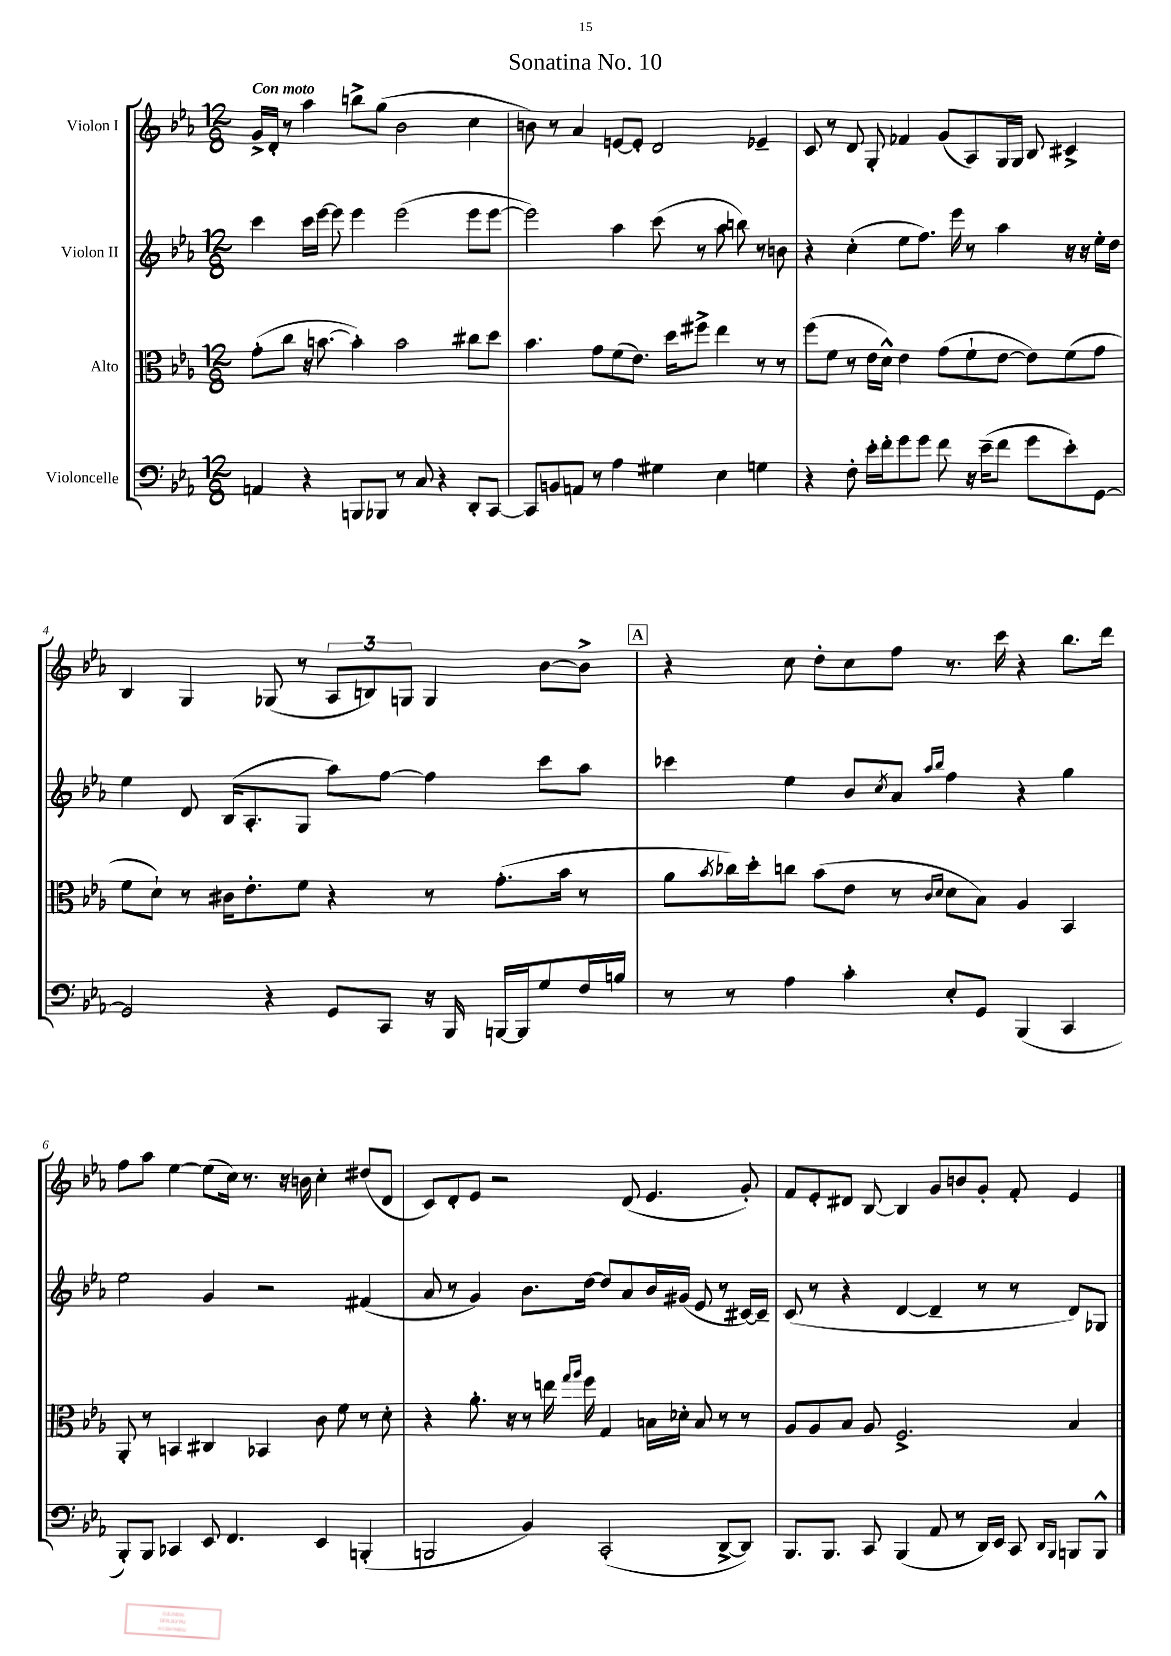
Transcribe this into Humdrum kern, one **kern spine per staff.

**kern	**kern	**kern	**kern
*part4	*part3	*part2	*part1
*staff4	*staff3	*staff2	*staff1
*I"Violoncelle	*I"Alto	*I"Violon II	*I"Violon I
*clefF4	*clefC3	*clefG2	*clefG2
*k[b-e-a-]	*k[b-e-a-]	*k[b-e-a-]	*k[b-e-a-]
*M12/8	*M12/8	*M12/8	*M12/8
=1	=1	=1	=1
!	!	!	!LO:TX:a:B:t=Con moto
4AAn/	(8g'\L	4ccc\	16g^/LL
.	.	.	16d'/JJ
.	8cc\J	.	8r
4r	16r	16ccc\LL	4aa-\
.	[8.bn\	[16eee-\JJ	.
.	.	8eee-\]	.
8BBBn/L	4b'\])	4eee-\	8bbn^\L
8BBB-X/J	.	.	(8gg\J
8r	2b\	(2eee-\	2b-\
8C/	.	.	.
4r	.	.	.
8DD'/L	8cc#X\L	8eee-\L	4cc\
[8CC/J	8dd\J	[8eee-\J	.
=2	=2	=2	=2
8CC/L]	4.b-\	2eee-\])	8bn\)
8BBn/	.	.	8r
8AAn/J	.	.	4a-/
8r	8g\L	.	.
4A-\	(8f\	4aa-\	[8en/L
.	8.e-\J)	.	8e'/J]
4G#X\	.	(8ccc\	2d/
.	16dd\KL	.	.
.	8ff#X^\J	8r	.
4E-\	4ee-\	8aa-\	.
.	.	8bbn\)	.
4Gn\	8r	8r	4e-X~/
.	8r	8bn\	.
=3	=3	=3	=3
4r	(8ff\L	4r	8c/
.	8f\J	.	8r
8F'\	8r	(4cc'\	8d/
16e-'\LL	16e-\LL	.	8G'/
16f'\J	16d^^\JJ)	.	.
8g\	4e-\	8ee-\L	4f-X/
8g\J	.	8.ff\J)	.
8f\	(8g\L	.	(8g/L
.	.	16eee-\	.
16r	8f`\	8r	8A-/)
(16e-~\KL	.	.	.
8f\J	[8e-\J	4aa-\	16G/L
.	.	.	16G/JJ
8g\L	8e-\L])	.	8B-/
8e-'\)	(8f\	16r	4c#X^/
.	.	16r	.
[8GG\J	8g\J	16ee-'\LL	.
.	.	16dd\JJ	.
!!LO:LB:g=z
=4	=4	=4	=4
2GG/]	8f\L	4ee-\	4B-/
.	8d`\J)	.	.
.	8r	8d/	4G/
.	16c#X\KL	(16B-/KL	.
.	8.e-'\	8.A-'/	.
4r	.	.	(8G-X/
.	8f\J	8G/J	8r
8GG/L	4r	8aa-\L)	12A-/L
.	.	.	12Bn/)
8CC/J	.	[8ff\J	.
.	.	.	12Gn/J
16r	8r	4ff\]	4G/
16BBB-/	.	.	.
[16BBBn/LL	(8.g'\L	.	.
16BBB/J]	.	.	.
8G/	.	8ccc\L	[8b-\L
.	16b-\Jk	.	.
16F/L	8r	8aa-\J	8b-^\J]
16Bn/JJ	.	.	.
!!LO:REH:place=s1:t=A
=5	=5	=5	=5
8r	8a-\L	4ccc-X\	4r
.	8qb-/	.	.
8r	16cc-X\L)	.	.
.	16dd'\J	.	.
4A-\	8ccn\J	4ee-\	8cc\
.	(8b-\L	.	8dd'\L
4c'\	8e-\J	8b-/L	8cc\
.	.	8qcc/	.
.	8r	8a-/J	8ff\J
.	16qqc/LL	16qqaa-/LL	.
.	16qqd/JJ	16qqbb-/JJ	.
8E-'/L	8d\L	4ff\	8.r
8GG/J	8B-\J)	.	.
.	.	.	16ccc\
(4BBB-/	4A-/	4r	4r
4CC/	4BB-/	4gg\	8.bb-\L
.	.	.	16ddd\Jk
!!LO:LB:g=z
=6	=6	=6	=6
8BBB-'/L)	8AA-'/	2ee-\	8ff\L
8BBB-/J	8r	.	8aa-\J
4CC-X/	4BBn/	.	[4ee-\
8EE-/	4C#X/	4g/	(8ee-\L]
4.FF/	.	.	16cc\Jk)
.	.	.	8.r
.	4BB-X/	2r	.
.	.	.	16r
.	.	.	16bn\
4EE-/	8c\	.	4cc'\
.	8f\	.	.
(4BBBn'/	8r	(4f#X/	(8dd#X/L
.	8d'\	.	8d/J
=7	=7	=7	=7
2BBBn/	4r	8a-/	8c/L)
.	.	8r	8d'/
.	8.a-'\	4g/)	8e-/J
.	.	.	2r
.	16r	.	.
4BB-/)	8r	8.b-\L	.
.	16een\	.	.
.	16qqgg/LL	.	.
.	16qqaa-/JJ	.	.
.	16ff\	[16dd\Jk	.
(2CC'/	4G/	8dd/L]	.
.	.	8a-/	(8d/
.	16Bn\LL	16b-/L	4.e-/
.	16d-X'\JJ	(16g#X/JJ	.
.	8B/	8e-/	.
[8DD^/L	8r	8r	.
8DD/J])	8r	[16c#X/LL)	8g'/)
.	.	16c#~/JJ]	.
=8	=8	=8	=8
8.BBB-/L	8A-/L	(8c/	8f/L
.	8A-/	8r	8e-'/
8.BBB-/J	.	.	.
.	8B-/J	4r	8d#X/J
8CC/	8A-/	.	[8B-/
(4BBB-/	2.F^/	[4d/	4B-/]
8AA-/	.	4d~/]	8g/L
8r	.	.	8bn/
16DD/LL)	.	8r	8g'/J
16EE-/JJ	.	.	.
8CC/	.	8r	8f'/
16qqDD/LL	.	.	.
16qqBBB-/JJ	.	.	.
8BBBn/L	4B-/	8d/L)	4e-/
8BBB^^/J	.	8G-X/J	.
==	==	==	==
*-	*-	*-	*-
